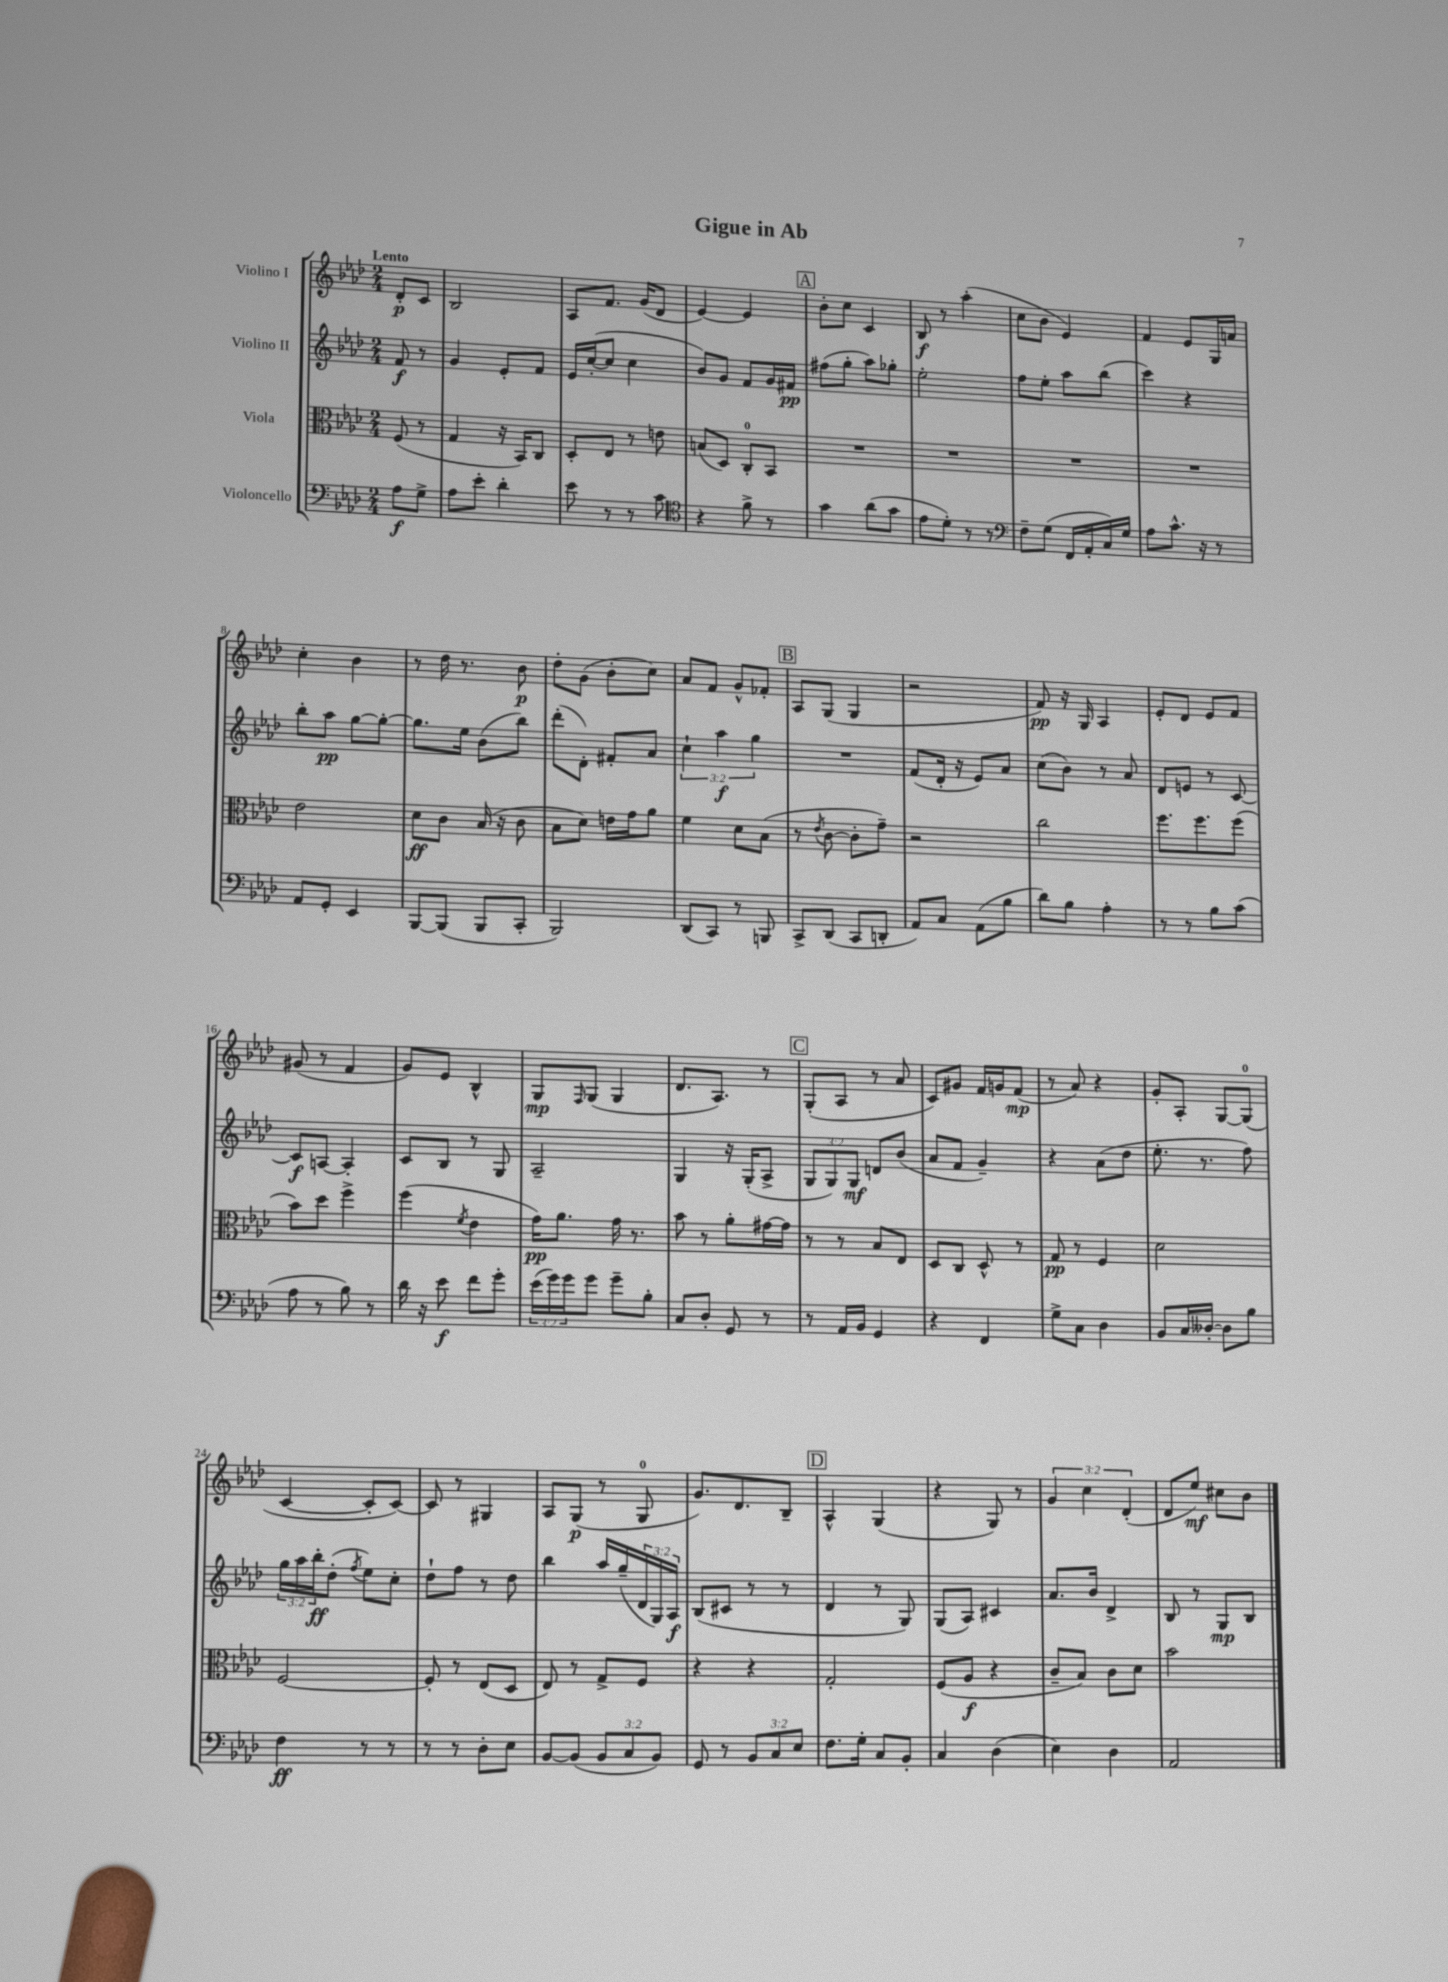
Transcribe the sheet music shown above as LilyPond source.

\header { title = "Gigue in Ab" }
<<
\new StaffGroup <<
\new Staff = "s0" \with { instrumentName = "Violino I" } {
    \clef treble \key aes \major \numericTimeSignature \time 2/4 \override Staff.TupletNumber.text = #tuplet-number::calc-fraction-text \partial 4 \tempo "Lento"
    des'8-.\p c'8 |
    bes2 |
    aes8 f'8. g'16( des'8 |
    ees'4~) ees'4 |
    \mark \markup { \box "A" } bes'8-. c''8 c'4 |
    bes8\f r8 aes''4-.( |
    c''8 bes'8 ees'4) |
    f'4 ees'8 g16 a'16 |
    c''4-. bes'4 |
    r8 des''16 r8. bes'8\p |
    des''8-. g'8( bes'8-. c''8) |
    aes'8 f'8 g'8-^ fes'8-. |
    \mark \markup { \box "B" } aes8 g8( g4 |
    r2 |
    f'8\pp) r16 g16 aes4 |
    ees'8-. des'8 ees'8 f'8 |
    gis'8( r8 f'4 |
    g'8) ees'8 bes4-^ |
    g8\mp \grace { f16 } g8( g4 |
    des'8. aes8.) r8 |
    \mark \markup { \box "C" } g8-.( aes8 r8 aes'8 |
    c'8) gis'8 f'16 g'16 f'8\mp( |
    r8 aes'8) r4 |
    g'8-. aes8-. g8~ g8-0( |
    c'4~ c'8-. c'8~) |
    c'8 r8 gis4 |
    aes8 g8\p( r8 g8-0 |
    g'8.) des'8. bes8-- |
    \mark \markup { \box "D" } aes4-^ g4( |
    r4 g8) r8 |
    \tuplet 3/2 { g'4 c''4 des'4-.( } |
    des'8 ees''8\mf) cis''8 bes'8 \bar "|." |
}
\new Staff = "s1" \with { instrumentName = "Violino II" } {
    \clef treble \key aes \major \numericTimeSignature \time 2/4 \override Staff.TupletNumber.text = #tuplet-number::calc-fraction-text \partial 4
    f'8\f r8 |
    g'4 ees'8-. f'8 |
    ees'16 c''16~-.( c''8 c''4 |
    bes'8) g'8 f'8 g'16 fis'16\pp |
    \mark \markup { \box "A" } fis''8( g''8-. aes''8) ges''8-. |
    ees''2-. |
    f''8 ees''8-. aes''8 bes''8( |
    c'''4) r4 |
    bes''8-. aes''8\pp g''8~ g''8~-. |
    g''8. ees''16 bes'8( bes''8) |
    des'''8-.( des'8-.) fis'8-. aes'8 |
    \tuplet 3/2 { c''4-! aes''4\f g''4 } |
    \mark \markup { \box "B" } R2 |
    f'8( des'16-. r16 ees'8) aes'8 |
    c''8( bes'8) r8 aes'8 |
    des'8 e'8 r8 c'8~ |
    c'8\f a8~ a4-. |
    c'8 bes8 r8 g8 |
    aes2-- |
    g4 r16 g16-.( aes8-> |
    \mark \markup { \box "C" } \tuplet 3/2 { g8 g8) g8\mf } d'8 bes'8( |
    aes'8 f'8 g'4--) |
    r4 aes'8( des''8 |
    ees''8.-. r8. f''8) |
    \tuplet 3/2 { g''16 aes''16 bes''16-.\ff } des''8-.( \acciaccatura { f''8 } ees''8) c''8-. |
    des''8-! f''8 r8 des''8 |
    bes''4 aes''16 g''16--( \tuplet 3/2 { des'16 g16) aes16\f } |
    bes8( cis'8 r8 r8 |
    \mark \markup { \box "D" } des'4 r8 g8) |
    g8( aes8) cis'4 |
    aes'8. bes'16 des'4-> |
    bes8 r8 g8\mp bes8 \bar "|." |
}
\new Staff = "s2" \with { instrumentName = "Viola" } {
    \clef alto \key aes \major \numericTimeSignature \time 2/4 \partial 4
    f8( r8 |
    g4 r16 bes,16) c8 |
    des8-. ees8 r8 e'8 |
    b8( des8) c8-0-. bes,8 |
    \mark \markup { \box "A" } R2 |
    R2 |
    R2 |
    R2 |
    ees'2 |
    des'8\ff c'8 bes16( r16 c'8 |
    bes8 des'8) e'16 g'16 aes'8 |
    f'4 des'8 bes8( |
    \mark \markup { \box "B" } r8 \acciaccatura { ees'8 } c'8~ c'8-. g'8--) |
    r2 |
    c''2 |
    f''8. f''8. f''8( |
    bes'8) des''8 f''4-> |
    f''4( \acciaccatura { f'8 } ees'4 |
    g'16\pp) aes'8. g'16 r8. |
    bes'8 r8 aes'8-. gis'16~ gis'16 |
    \mark \markup { \box "C" } r8 r8 bes8 ees8 |
    des8 c8 des8-^ r8 |
    g8\pp r8 f4 |
    des'2 |
    f2~ |
    f8-. r8 ees8( des8 |
    ees8) r8 g8-> f8 |
    r4 r4 |
    \mark \markup { \box "D" } g2-. |
    f8( aes8\f r4 |
    c'8-- bes8) c'8 des'8 |
    bes'2 \bar "|." |
}
\new Staff = "s3" \with { instrumentName = "Violoncello" } {
    \clef bass \key aes \major \numericTimeSignature \time 2/4 \override Staff.TupletNumber.text = #tuplet-number::calc-fraction-text \partial 4
    aes8\f g8-> |
    aes8 ees'8-. des'4-. |
    ees'8 r8 r8 c'8 |
    \clef tenor r4 f'8-> r8 |
    \mark \markup { \box "A" } g'4 aes'8( g'8 |
    ees'8 des'8-.) r8 r8 |
    \clef bass f8-- g8( f,16 aes,16-. c16) g16 |
    aes8 c'8.-^ r16 r8 |
    aes,8 g,8-. ees,4 |
    bes,,8~ bes,,8( bes,,8 c,8-. |
    bes,,2) |
    des,8( c,8) r8 b,,8 |
    \mark \markup { \box "B" } c,8-> des,8( c,8 d,8-. |
    aes,8) c8 aes,8( bes8 |
    des'8) bes8 aes4-. |
    r8 r8 bes8 c'8( |
    aes8 r8 bes8) r8 |
    des'16 r16 ees'8\f f'8 g'8-. |
    \tuplet 3/2 { ees'16( g'16) g'16 } g'8 g'8-- bes8-. |
    c8 des8-. g,8 r8 |
    \mark \markup { \box "C" } r8 aes,16 bes,16 g,4 |
    r4 f,4 |
    g8-> c8 des4 |
    bes,8 c16 deses16~-. deses8 bes8 |
    f4\ff r8 r8 |
    r8 r8 des8-. ees8 |
    bes,8~ bes,8( \tuplet 3/2 { bes,8 c8 bes,8) } |
    g,8 r8 \tuplet 3/2 { bes,8 c8 ees8 } |
    \mark \markup { \box "D" } f8. g16-. c8 bes,8-. |
    c4 des4( |
    ees4) des4 |
    aes,2 \bar "|." |
}
>>
>>
